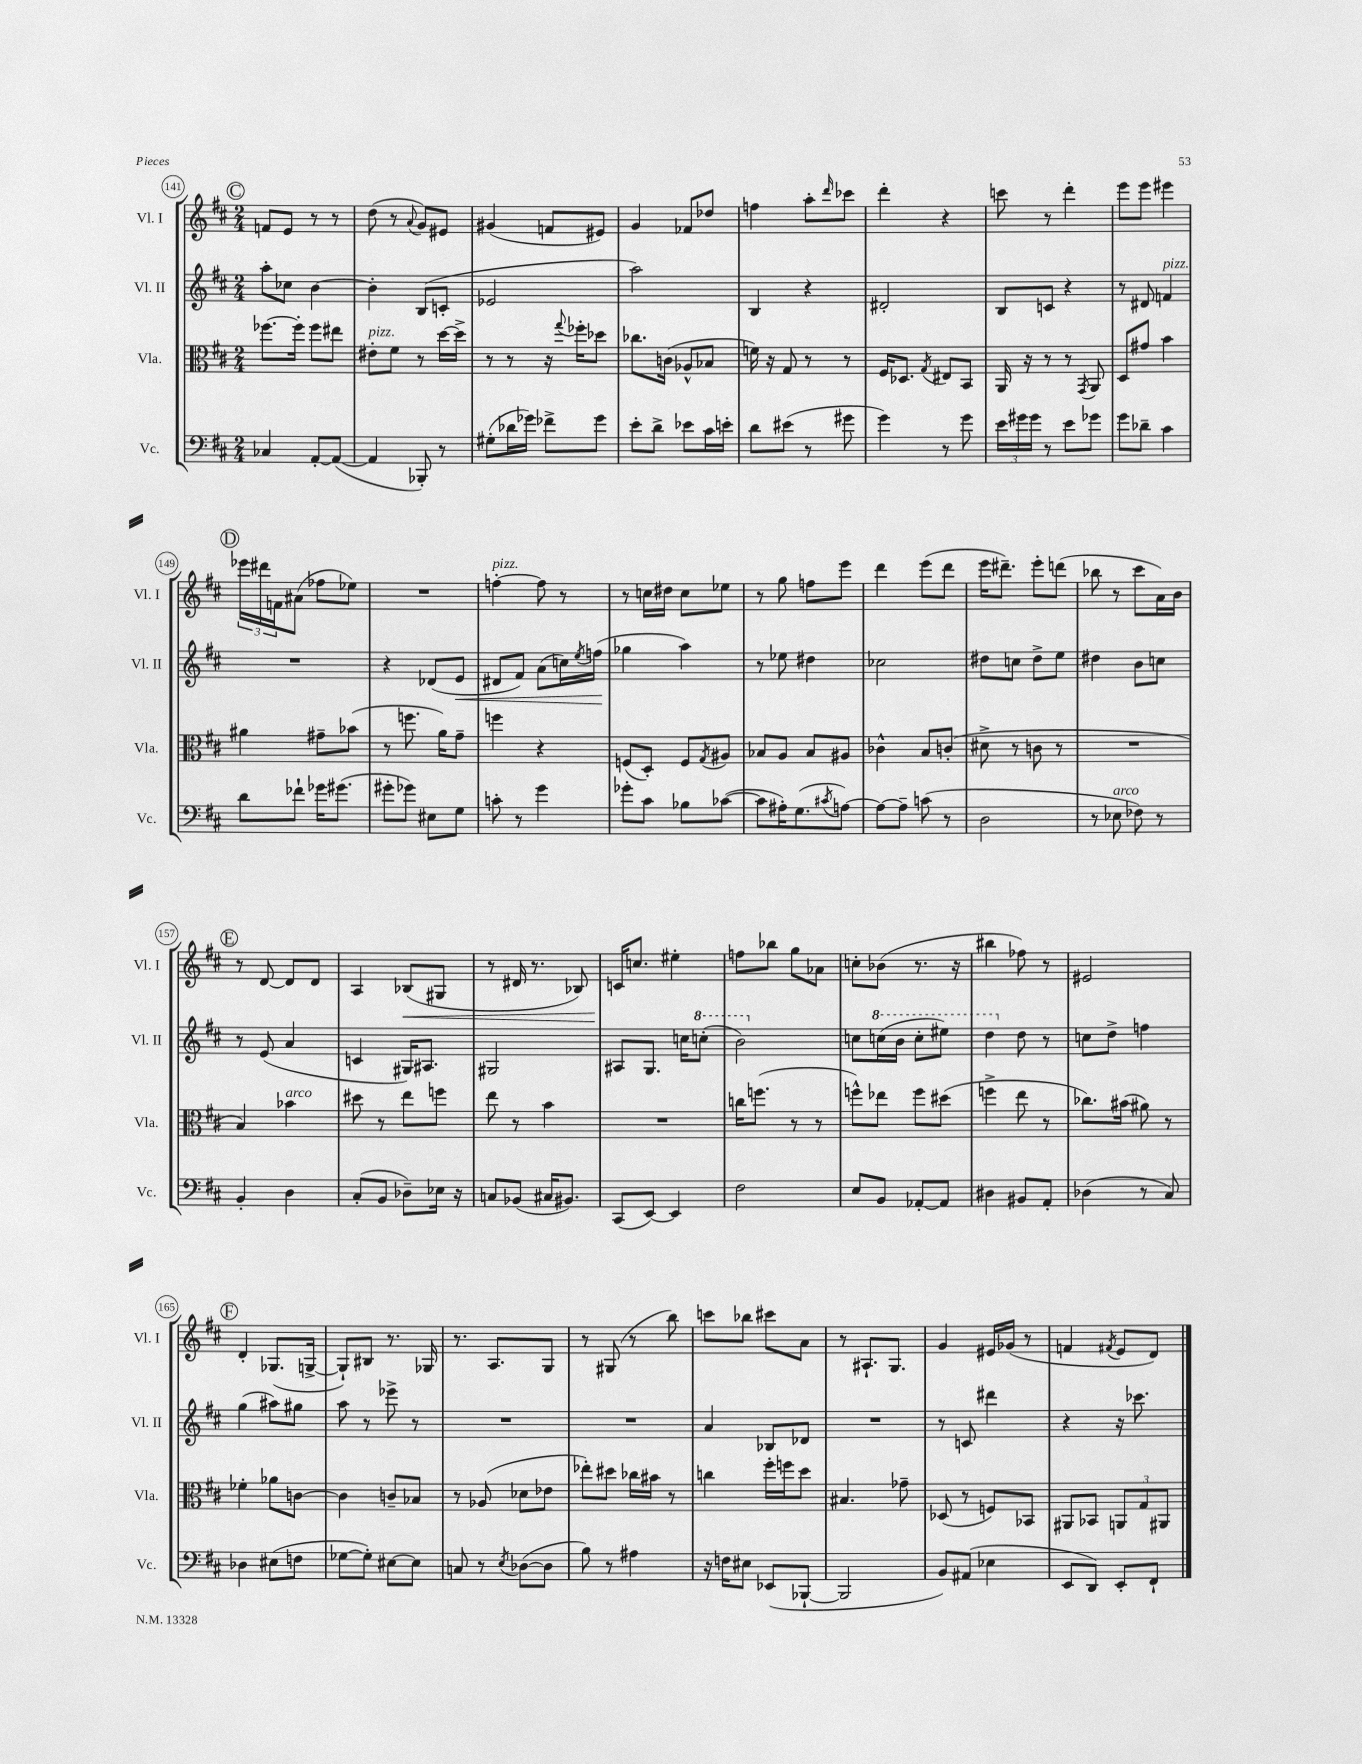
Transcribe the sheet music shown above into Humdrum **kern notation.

**kern	**kern	**kern	**dynam	**kern	**dynam
*part4	*part3	*part2	*part2	*part1	*part1
*staff4	*staff3	*staff2	*staff2	*staff1	*staff1
*I"Vc.	*I"Vla.	*I"Vl. II	*	*I"Vl. I	*
*I'Vc.	*I'Vla.	*I'Vl. II	*	*I'Vl. I	*
*clefF4	*clefC3	*clefG2	*	*clefG2	*
*k[f#c#]	*k[f#c#]	*k[f#c#]	*	*k[f#c#]	*
*M2/4	*M2/4	*M2/4	*	*M2/4	*
!!LO:REH:place=s1:t=C
=141	=141	=141	=141	=141	=141
4C-X/	[8.ff-X\L	8aa'\L	.	8fn/L	.
.	.	8cc-X\J	.	8e/J	.
.	16ff-'\Jk]	.	.	.	.
[8AA'/L	8ff-\L	[4b\	.	8r	.
(8AA/J_	8ee#X\J	.	.	8r	.
=142	=142	=142	=142	=142	=142
!	!LO:TX:a:i:t=pizz.	!	!	!	!
4AA/]	8e#X'\L	4b'\]	.	(8dd\	.
.	8f#\J	.	.	8r	.
.	.	.	.	8qqa/	.
8BBB-X'/)	8r	(8B/L	.	8g/L)	.
8r	[16dd\LL	8cn'/J	.	8e#X/J	.
.	16dd^\JJ]	.	.	.	.
=143	=143	=143	=143	=143	=143
(8G#X'\L	8r	2e-X/	.	(4g#X/	.
16d-X\L	8r	.	.	.	.
16g-X\JJ)	.	.	.	.	.
8f-X^\L	16r	.	.	8fn/L	.
.	8qqgg/	.	.	.	.
.	16ff-X'\KL	.	.	.	.
8g-\J	8dd-X\J	.	.	8e#X/J)	.
=144	=144	=144	=144	=144	=144
8e'\L	8.cc-X\L	2aa\)	.	4g/	.
8d^\J	.	.	.	.	.
.	(16cn\Jk	.	.	.	.
8e-X\L	8A-X^^/L	.	.	8f-X/L	.
16c#\L	8B-X/J	.	.	8dd-X/J	.
16en'\JJ	.	.	.	.	.
=145	=145	=145	=145	=145	=145
8d\L	16fn\)	4B/	.	4ffn\	.
.	16r	.	.	.	.
(8e#X\J	8G/	.	.	.	.
8r	8r	4r	.	8aa'\L	.
.	.	.	.	16qqddd/	.
8g#X\	8r	.	.	8ccc-X\J	.
=146	=146	=146	=146	=146	=146
4g\)	16F#/KL	2d#X'/	.	4ddd'\	.
.	8.D-X/J	.	.	.	.
.	8qG/	.	.	.	.
8r	8E#X/L	.	.	4r	.
8g\	8BB/J	.	.	.	.
=147	=147	=147	=147	=147	=147
24e\LL	16AA/	8B/L	.	8cccn\	.
24g#X\	.	.	.	.	.
.	16r	.	.	.	.
24g#\JJ	.	.	.	.	.
8r	8r	8cn/J	.	8r	.
8e\L	8r	4r	.	4ddd'\	.
.	8qGG/	.	.	.	.
8g-X\J	8AA/	.	.	.	.
=148	=148	=148	=148	=148	=148
8g\L	8D/L	8r	.	8eee\L	.
8d-X~\J	8g#X/J	8d#X/	.	8eee\J	.
!	!	!LO:TX:a:i:t=pizz.	!	!	!
4c#\	4b\	4fn/	.	4eee#X\	.
!!LO:LB:g=z
!!LO:REH:place=s1:t=D
=149	=149	=149	=149	=149	=149
8d\L	4a#X\	2r	.	24eee-X\LL	.
.	.	.	.	24ddd#X\	.
.	.	.	.	24fn\J	.
8f-X`\J	.	.	.	(8a#X\J	.
16g-X\KL	8g#X~\L	.	.	8ff-X\L	.
(8.g#X\J	.	.	.	.	.
.	(8b-X\J	.	.	8ee-X\J)	.
=150	=150	=150	=150	=150	=150
8g#X'\L	8r	4r	.	2r	.
8g-X\J)	8.ffn\	.	.	.	.
8E#X\L	.	(8d-X/L	.	.	.
.	16a\KL)	.	.	.	.
!	!	!	!LO:HP:b	!	!
8G\J	8g~\J	8e/J	<	.	.
=151	=151	=151	=151	=151	=151
!	!	!	!	!LO:TX:a:i:t=pizz.	!
8cn'\	4ffn\	8d#X/L	.	[4ffn'\	.
8r	.	8f#/J)	.	.	.
4g\	4r	(8a\L	.	8ff\]	.
.	.	16ccn\L)	.	8r	.
.	.	8qee/	.	.	.
.	.	(16ffn\JJ	.	.	.
.	.	.	[	.	.
=152	=152	=152	=152	=152	=152
8g-X'\L	(8Fn/L	4gg-X\	.	8r	.
8c#\J	8D'/J)	.	.	16ccn\LL	.
.	.	.	.	16dd#X\JJ	.
8B-X\L	8F/L	4aa\)	.	8cc\L	.
.	8qG/	.	.	.	.
([8c-X\J	8A#X/J	.	.	8ee-X\J	.
=153	=153	=153	=153	=153	=153
8c-\L]	8B-X/L	8r	.	8r	.
16A#X'\K)	8A/J	8ee-X\	.	8gg\	.
(8.G\	.	.	.	.	.
.	8B-/L	4dd#X\	.	8ffn\L	.
8qc#X/	.	.	.	.	.
[8An\J)	8A#X/J	.	.	8eee\J	.
=154	=154	=154	=154	=154	=154
8A\L_	4c-X^^\	2cc-X\	.	4ddd\	.
8A~\J]	.	.	.	.	.
(8cn\	8B/L	.	.	(8eee\L	.
8r	(8cn'/J	.	.	8ddd\J	.
=155	=155	=155	=155	=155	=155
2D\	8d#X^\	8dd#X\L	.	16eee\KL	.
.	.	.	.	8.ddd#X~\J)	.
.	8r	8ccn\J	.	.	.
.	8cn\	8dd#^\L	.	8eee'\L	.
.	8r	8ee\J	.	(8dddn\J	.
=156	=156	=156	=156	=156	=156
8r	2r	4dd#X\	.	8bb-X\	.
!LO:TX:a:i:t=arco	!	!	!	!	!
8E-X\	.	.	.	8r	.
8F-X\)	.	8b\L	.	8ccc#\L	.
8r	.	8ccn\J	.	16a\L)	.
.	.	.	.	16b\JJ	.
!!LO:LB:g=z
!!LO:REH:place=s1:t=E
=157	=157	=157	=157	=157	=157
4BB'/	4B/)	8r	.	8r	.
.	.	(8e/	.	[8d/	.
!	!LO:TX:a:i:t=arco	!	!	!	!
4D\	4b-X\	4a/	.	8d/L]	.
.	.	.	.	8d/J	.
=158	=158	=158	=158	=158	=158
(8C#'/L	8dd#X\	4cn/	.	4A/	.
8BB/J	8r	.	.	.	.
!	!	!	!	!	!LO:HP:b
8D-X~\L)	8ee\L	16G#X/KL)	.	(8B-X/L	<
.	.	8.A#X/J	.	.	.
16E-X\Jk	8ffn\J	.	.	8G#X/J	.
16r	.	.	.	.	.
=159	=159	=159	=159	=159	=159
8Cn/L	8ee\	2G#X/	.	8r	.
(8BB-X/J	8r	.	.	16d#X/	.
.	.	.	.	8.r	.
16C#X/KL	4b\	.	.	.	.
8.BB#X/J)	.	.	.	.	.
.	.	.	.	8B-X/)	.
=160	=160	=160	=160	=160	=160
(8CC#/L	2r	8A#X/L	.	16cn/KL	.
.	.	.	.	8.ccn/J	[
[8EE/J)	.	8.G/J	.	.	.
4EE/]	.	.	.	4ee#X'\	.
.	.	16ccn\KL	.	.	.
*	*	*8va	*	*	*
.	.	(8cccn'\J	.	.	.
=161	=161	=161	=161	=161	=161
2F#\	16ccn\KL	2bb\)	.	8ffn\L	.
.	(8.ffn\J	.	.	.	.
.	.	.	.	8bb-X\J	.
.	8r	.	.	8gg\L	.
.	8r	.	.	8a-X\J	.
=162	=162	=162	=162	=162	=162
*	*	*X8va	*	*	*
8E/L	8ffn^^\L)	8ccn\L	.	8ccn'\L	.
*	*	*8va	*	*	*
8BB/J	8ee-X\J	(16cccn\L	.	(8b-X\J	.
.	.	16bb\JJ	.	.	.
[8AA-X'/L	8ff\L	8ccc'\L	.	8.r	.
8AA-/J]	(8dd#X\J	8eee#X\J)	.	.	.
.	.	.	.	16r	.
=163	=163	=163	=163	=163	=163
4D#X\	4ffn^\	4ddd\	.	4bb#X\	.
*	*	*X8va	*	*	*
8BB#X/L	8ee\	8dd\	.	8ff-X\)	.
8AA'/J	8r	8r	.	8r	.
=164	=164	=164	=164	=164	=164
(4D-X\	8.cc-X\L)	8ccn\L	.	2e#X/	.
.	.	8dd^\J	.	.	.
.	(16b#X\Jk	.	.	.	.
8r	8a#X\)	4ffn\	.	.	.
8C#/)	8r	.	.	.	.
!!LO:LB:g=z
!!LO:REH:place=s1:t=F
=165	=165	=165	=165	=165	=165
4D-X\	4f-X'\	(4gg\	.	4d'/	.
(8E#X\L	8a-X\L	8aa#X\L)	.	(8.G-X/L	.
8Fn\J	[8cn\J	8gg#X\J	.	.	.
.	.	.	.	[16Gn^/Jk	.
=166	=166	=166	=166	=166	=166
[8G-X\L	4c\]	8aa\	.	8G`/L])	.
8G-'\J])	.	8r	.	8B#X/J	.
[8E#X\L	8cn~/L	8eee-X^\	.	8.r	.
8E#\J]	8B-X/J	8r	.	.	.
.	.	.	.	16G-X/	.
=167	=167	=167	=167	=167	=167
8Cn/	8r	2r	.	8.r	.
8r	(8A-X/	.	.	.	.
.	.	.	.	8.A/L	.
8qE/	.	.	.	.	.
([8D-X\L	8d-X\L	.	.	.	.
8D-\J]	8e-X\J	.	.	8G/J	.
=168	=168	=168	=168	=168	=168
8B\)	8ee-X'\L)	2r	.	8r	.
8r	8dd#X\J	.	.	(8G#X/	.
4A#X\	16cc-X\LL	.	.	8r	.
.	16b#X\JJ	.	.	.	.
.	8r	.	.	8bb\)	.
=169	=169	=169	=169	=169	=169
16r	4ccn\	4a/	.	8cccn\L	.
16Fn\KL	.	.	.	.	.
8E#X\J	.	.	.	8bb-X\J	.
(8EE-X/L	16ff#'\LL	8B-X/L	.	8ccc#X\L	.
.	16ffn\J	.	.	.	.
[8BBB-X`/J	8dd\J	8d-X/J	.	8a\J	.
=170	=170	=170	=170	=170	=170
2BBB-/]	4.B#X/	2r	.	8r	.
.	.	.	.	8.A#X`/L	.
.	.	.	.	8.G/J	.
.	8g-X~\	.	.	.	.
=171	=171	=171	=171	=171	=171
8BB/L)	(8D-X/	8r	.	4g/	.
(8AA#X/J	8r	8cn/	.	.	.
4E-X\	8Fn/L)	4ddd#X\	.	16e#X/LL	.
.	.	.	.	(16g-X/JJ	.
.	8BB-X/J	.	.	8r	.
=172	=172	=172	=172	=172	=172
8EE/L	8AA#X/L	4r	.	4fn/	.
8DD/J)	8BB-X/J	.	.	.	.
.	.	.	.	8qf#X/	.
8EE'/L	12AAn/L	16r	.	8e/L	.
.	.	8.ccc-X\	.	.	.
.	12G/	.	.	.	.
8FF#`/J	.	.	.	8d/J)	.
.	12AA#X/J	.	.	.	.
==	==	==	==	==	==
*-	*-	*-	*-	*-	*-
